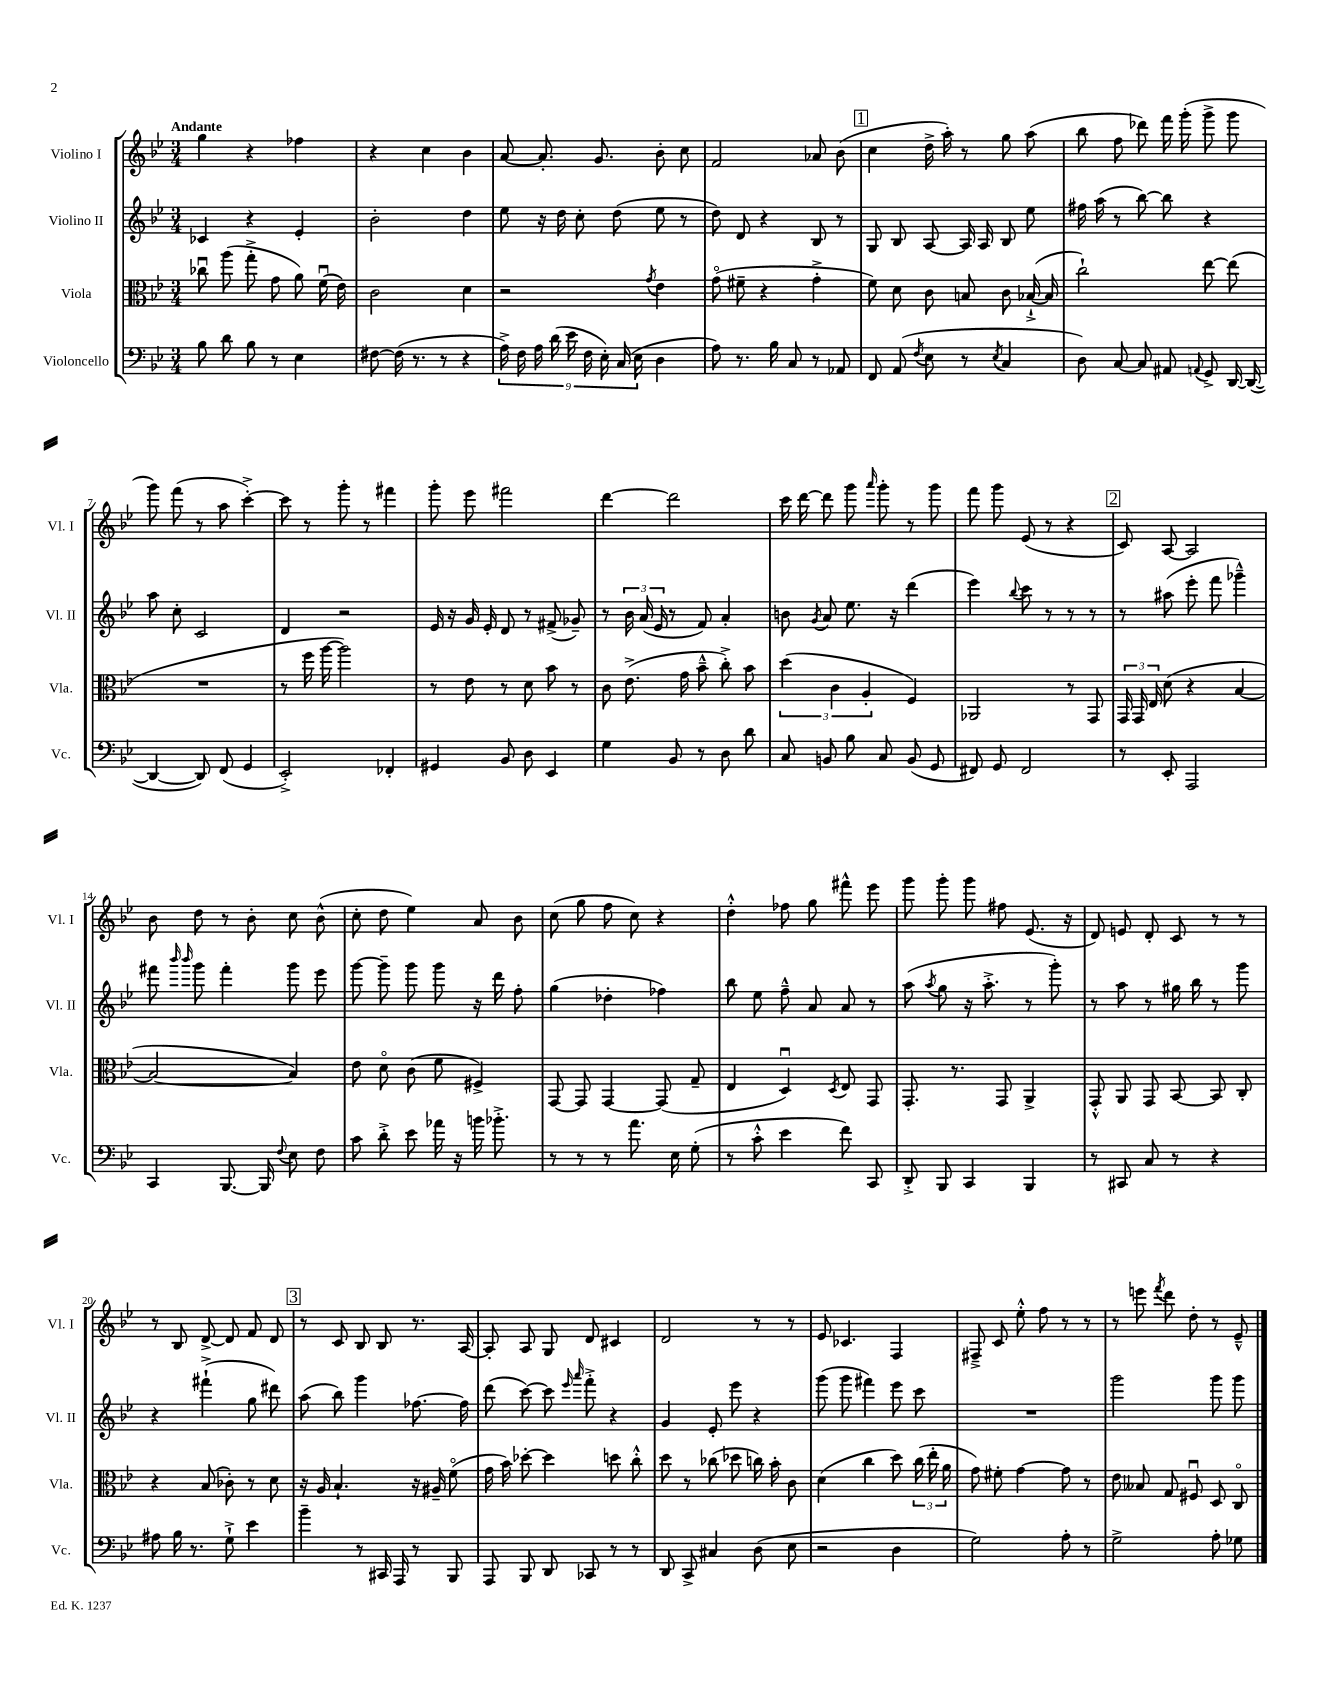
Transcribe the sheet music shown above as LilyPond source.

<<
\new StaffGroup <<
\new Staff = "s0" \with { instrumentName = "Violino I" shortInstrumentName = "Vl. I" } {
    \clef treble \key bes \major \numericTimeSignature \time 3/4 \tempo "Andante"
    \autoBeamOff g''4 r4 fes''4 |
    r4 c''4 bes'4 |
    a'8~ a'8.-. g'8. bes'8-. c''8 |
    f'2 aes'8 bes'8( |
    \mark \markup { \box "1" } c''4 d''16-> a''16-.) r8 g''8 a''8( |
    bes''8 f''8 des'''8) f'''16 g'''16-.( g'''8-> g'''8 |
    g'''8) f'''8( r8 a''8 c'''4~-.->) |
    c'''8 r8 g'''8-. r8 fis'''4 |
    g'''8-. ees'''8 fis'''2 |
    d'''4~ d'''2 |
    c'''16 d'''16~ d'''8 g'''8 \grace { a'''16 } g'''8-. r8 g'''8 |
    f'''8 g'''8 ees'8( r8 r4 |
    \mark \markup { \box "2" } c'8) a8~ a2 |
    bes'8 d''8 r8 bes'8-. c''8 bes'8-^( |
    c''8-. d''8 ees''4) a'8 bes'8 |
    c''8( g''8 f''8 c''8) r4 |
    d''4-.-^ fes''8 g''8 fis'''8-^ ees'''8 |
    g'''8 g'''8-. g'''8 fis''8 ees'8.( r16 |
    d'8) e'8 d'8-. c'8 r8 r8 |
    r8 bes8 d'8~-> d'8 f'8 d'8 |
    \mark \markup { \box "3" } r8 c'8 bes8 bes8 r8. a16~ |
    a8-. a8 g8 d'8 cis'4 |
    d'2 r8 r8 |
    ees'8 ces'4. f4 |
    fis8---> c'8 ees''8-.-^ f''8 r8 r8 |
    r8 e'''8 \acciaccatura { f'''8 } d'''8 d''8-. r8 ees'8---^ \bar "|." |
}
\new Staff = "s1" \with { instrumentName = "Violino II" shortInstrumentName = "Vl. II" } {
    \clef treble \key bes \major \numericTimeSignature \time 3/4
    \autoBeamOff ces'4 r4 ees'4-. |
    bes'2-. d''4 |
    ees''8 r16 d''16 c''8-. d''8( ees''8 r8 |
    d''8) d'8 r4 bes8 r8 |
    \mark \markup { \box "1" } g8 bes8 a8~ a16 a16 bes8 ees''8 |
    fis''16 a''16( r8 bes''8~) bes''8 r4 |
    a''8 c''8-. c'2 |
    d'4 r2 |
    ees'16 r16 g'16 ees'16-. d'8 r8 fis'8->( ges'8--) |
    r8 \tuplet 3/2 { bes'16 a'16( ees'16 } r8 f'8) a'4-. |
    b'8 \acciaccatura { g'8 } a'8 ees''8. r16 d'''4( |
    ees'''4) \appoggiatura { bes''8 } c'''8 r8 r8 r8 |
    \mark \markup { \box "2" } r8 ais''8( ees'''8-. f'''8 ges'''4---^) |
    fis'''8 \grace { bes'''16 bes'''16 } g'''8 fis'''4-. g'''8 ees'''8 |
    g'''8~ g'''8-- g'''8 g'''8 r16 d'''16 f''8-. |
    g''4( des''4-. fes''4) |
    bes''8 ees''8 f''8---^ a'8 a'8 r8 |
    a''8( \acciaccatura { a''8 } g''8 r16 a''8.-.-> r8 g'''8-.) |
    r8 a''8 r8 gis''16 bes''16 r8 g'''8 |
    r4 fis'''4-!->( g''8 dis'''8) |
    \mark \markup { \box "3" } a''8( bes''8) g'''4 fes''8.~ fes''16 |
    d'''8( c'''8~) c'''8 \grace { ees'''16 a'''16 } f'''8-.-> r4 |
    g'4 ees'8-. ees'''8 r4 |
    g'''8( g'''8 fis'''4) ees'''8 c'''8 |
    R2. |
    g'''2 g'''8 g'''8 \bar "|." |
}
\new Staff = "s2" \with { instrumentName = "Viola" shortInstrumentName = "Vla." } {
    \clef alto \key bes \major \numericTimeSignature \time 3/4
    \autoBeamOff ces''8\downbow a''8( g''8-.-> g'8 a'8) f'16\downbow( ees'16) |
    c'2 d'4 |
    r2 \acciaccatura { g'8 } ees'4 |
    g'8\flageolet( fis'8-- r4 g'4-.-> |
    \mark \markup { \box "1" } f'8) d'8 c'8 b8 c'8 bes16~-!->( bes16 |
    c''2-!) ees''8~ ees''8( |
    R2. |
    r8 f''16 a''16~ a''2) |
    r8 ees'8 r8 d'8 bes'8 r8 |
    c'8 ees'8.->( g'16 bes'8---^ c''8-.->) bes'8 |
    \tuplet 3/2 { d''4( c'4 a4-. } f4) |
    aes,2 r8 g,8 |
    \mark \markup { \box "2" } \tuplet 3/2 { g,16 g,16 ees16 } d'8( r4 bes4~ |
    bes2~ bes4) |
    ees'8 d'8\flageolet c'8( f'8 fis4->) |
    g,8~ g,8 g,4~ g,8( g8-- |
    ees4 d4\downbow) \acciaccatura { d8 } ees8 g,8 |
    g,8.-. r8. g,8 a,4-> |
    g,8-.-^ a,8 g,8 bes,8~ bes,8 c8-. |
    r4 bes8( ces'8-.) r8 d'8 |
    \mark \markup { \box "3" } r16 a16 bes4.-! r16 ais16-- f'8\flageolet( |
    g'16 bes'16) des''8~-. des''4 d''8 c''8-.-^ |
    d''8 r8 ces''8( des''8 c''16) bes'16-. c'8 |
    d'4( c''4 d''8) \tuplet 3/2 { c''16( ees''16-. a'16 } |
    g'8) fis'8-. g'4~ g'8 r8 |
    ees'8 beses8 g8 fis8\downbow d8 c8\flageolet \bar "|." |
}
\new Staff = "s3" \with { instrumentName = "Violoncello" shortInstrumentName = "Vc." } {
    \clef bass \key bes \major \numericTimeSignature \time 3/4
    \autoBeamOff bes8 d'8 bes8 r8 ees4 |
    fis8~ fis16( r8. r8 r4 |
    \tuplet 9/8 { a16->) f16 a16 d'16( ees'16 f16 ees16-.) c16( ees16 } d4 |
    a8) r8. bes16 c8 r8 aes,8 |
    \mark \markup { \box "1" } f,8 a,8( \acciaccatura { f8 } ees8 r8 \acciaccatura { ees8 } c4 |
    d8) c8~ c8 ais,8 \appoggiatura { a,8 } g,8-> d,16~ d,16~( |
    d,4~ d,8) f,8( g,4 |
    ees,2-.->) fes,4-. |
    gis,4 bes,8 d8 ees,4 |
    g4 bes,8 r8 d8 d'8 |
    c8 b,8 bes8 c8 b,8( g,8 |
    fis,8) g,8 fis,2 |
    \mark \markup { \box "2" } r8 ees,8-. a,,2 |
    c,4 bes,,8.~ bes,,16 \appoggiatura { f8 } ees8 f8 |
    c'8 d'8-.-> ees'8 aes'16 r16 b'16 bes'8.-.-> |
    r8 r8 r8 a'8. ees16 g8-.( |
    r8 c'8-.-^ ees'4 f'8) c,8 |
    d,8-.-> bes,,8 c,4 bes,,4 |
    r8 cis,8 c8 r8 r4 |
    ais8 bes16 r8. g8-!-> ees'4 |
    \mark \markup { \box "3" } bes'4-- r8 cis,16 a,,16 r8 bes,,8 |
    a,,8 bes,,8 d,8 ces,8 r8 r8 |
    d,8 c,8-> cis4 d8( ees8 |
    r2 d4 |
    g2) a8-. r8 |
    g2-> a8-. ges8 \bar "|." |
}
>>
>>
